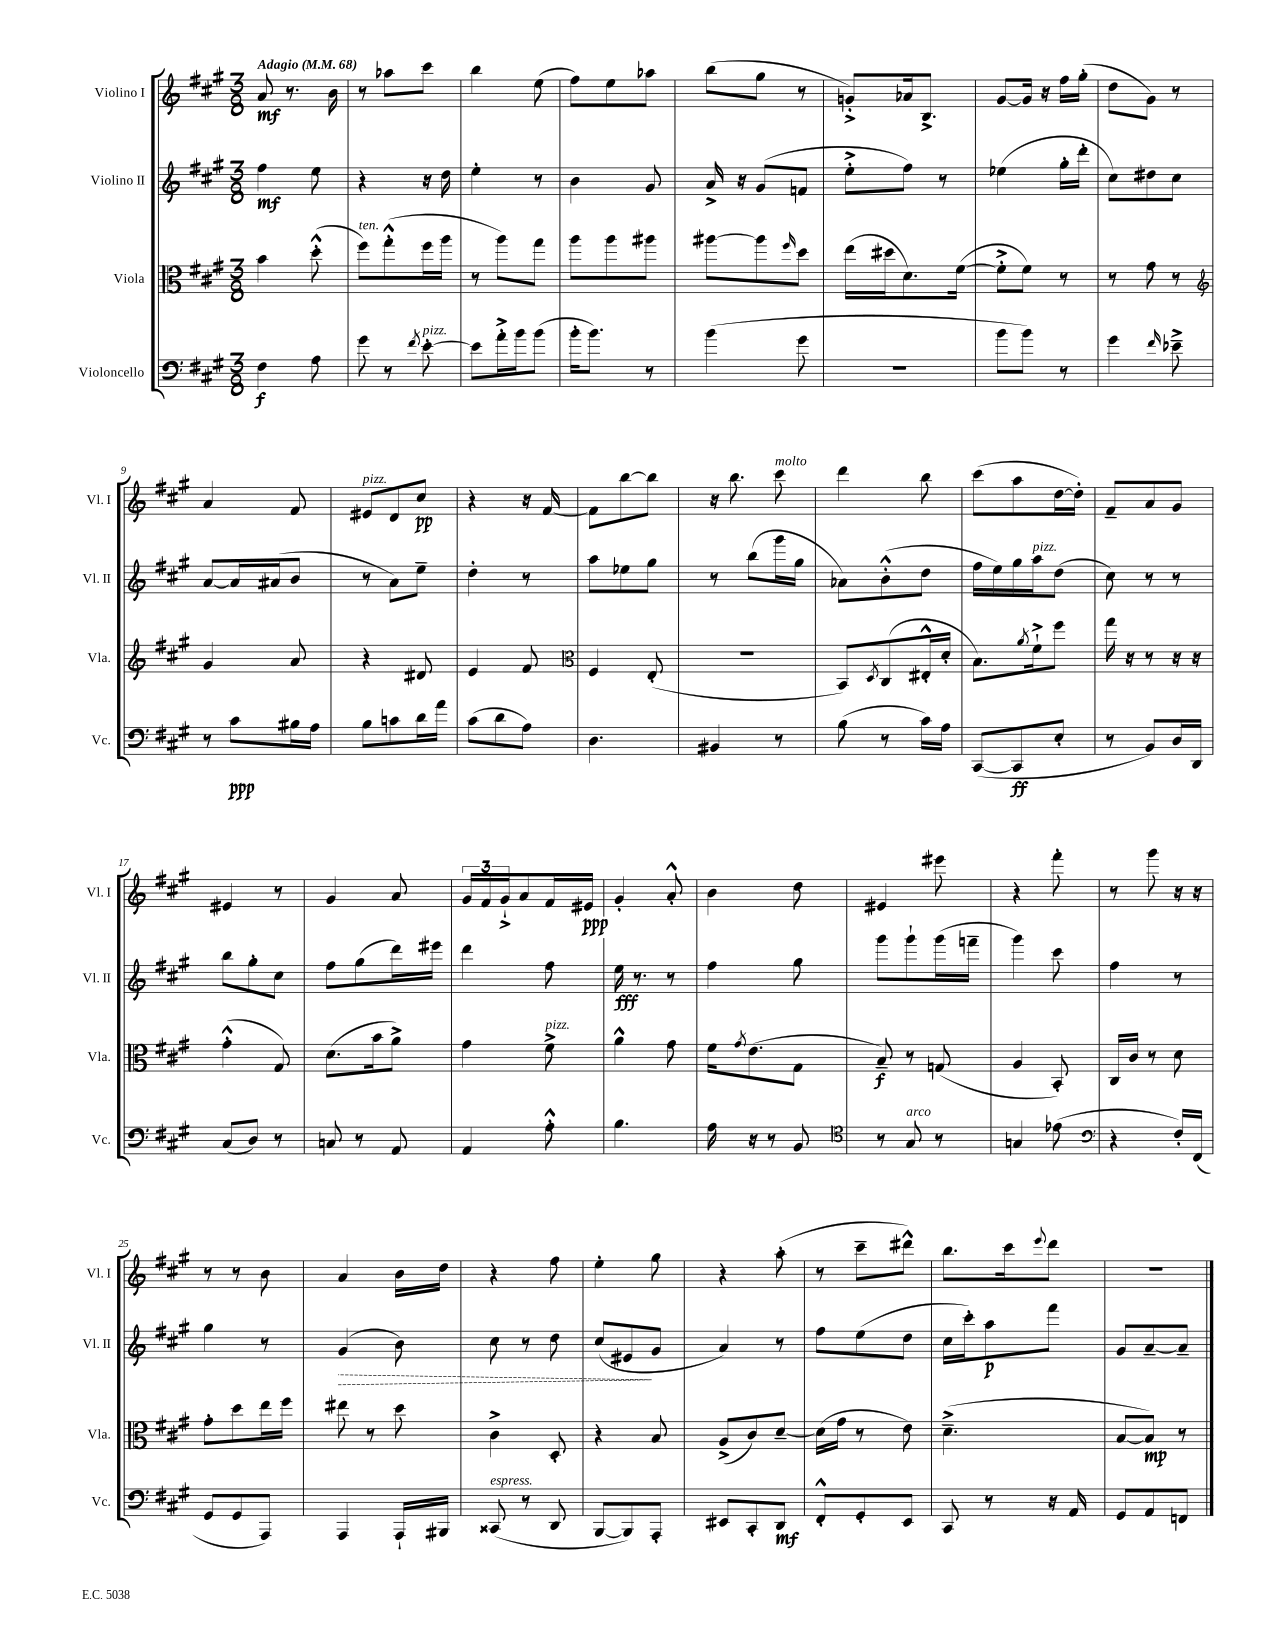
<<
\new StaffGroup <<
\new Staff = "s0" \with { instrumentName = "Violino I" shortInstrumentName = "Vl. I" } {
    \clef treble \key a \major \numericTimeSignature \time 3/8 \tempo "Adagio" 4 = 68
    a'8\mf r8. b'16 |
    r8 aes''8 cis'''8 |
    b''4 e''8( |
    fis''8) e''8 aes''8 |
    b''8( gis''8 r8 |
    g'8-.->) aes'16 b8.-> |
    gis'8~ gis'16 r16 fis''16 gis''16-.( |
    d''8 gis'8) r8 |
    a'4 fis'8 |
    eis'8^\markup { \italic "pizz." } d'8 cis''8\pp |
    r4 r16 fis'16~ |
    fis'8 b''8~ b''8 |
    r16 b''8. cis'''8^\markup { \italic "molto" } |
    d'''4 b''8 |
    cis'''8( a''8 d''16~ d''16-.) |
    fis'8-- a'8 gis'8 |
    eis'4 r8 |
    gis'4 a'8 |
    \tuplet 3/2 { gis'16 fis'16 gis'16-!-> } a'8 fis'16 eis'16\ppp |
    gis'4-. a'8-.-^ |
    b'4 d''8 |
    eis'4 eis'''8 |
    r4 fis'''8-. |
    r8 gis'''8 r16 r16 |
    r8 r8 b'8 |
    a'4 b'16 d''16 |
    r4 fis''8 |
    e''4-. gis''8 |
    r4 a''8-.( |
    r8 cis'''8-- dis'''8-^) |
    b''8. cis'''16 \appoggiatura { e'''8 } d'''8 |
    r4. \bar "|." |
}
\new Staff = "s1" \with { instrumentName = "Violino II" shortInstrumentName = "Vl. II" } {
    \clef treble \key a \major \numericTimeSignature \time 3/8
    fis''4\mf e''8 |
    r4 r16 d''16 |
    e''4-. r8 |
    b'4 gis'8 |
    a'16-> r16 gis'8( f'8 |
    e''8-.-> fis''8) r8 |
    ees''4( gis''16-. d'''16-. |
    cis''8) dis''8 cis''8 |
    a'8~ a'16 ais'16( b'8 |
    r8 a'8) e''8-- |
    d''4-. r8 |
    a''8 ees''8 gis''8 |
    r8 b''8( gis'''16 gis''16 |
    aes'8) b'8-.-^( d''8 |
    fis''16 e''16) gis''16 a''16^\markup { \italic "pizz." } d''8( |
    cis''8) r8 r8 |
    b''8 gis''8-. cis''8 |
    fis''8 gis''8( d'''16) eis'''16 |
    d'''4 fis''8 |
    e''16\fff r8. r8 |
    fis''4 gis''8 |
    gis'''8 gis'''8-! gis'''16( f'''16-- |
    gis'''4) cis'''8 |
    fis''4 r8 |
    gis''4 r8 |
    \once \override Hairpin.style = #'dashed-line gis'4\>( b'8) |
    cis''8 r8 d''8 |
    cis''8( eis'8\! gis'8 |
    a'4) r8 |
    fis''8 e''8( d''8 |
    cis''16 cis'''16-.) a''8\p fis'''8 |
    gis'8 a'8~-- a'8-- \bar "|." |
}
\new Staff = "s2" \with { instrumentName = "Viola" shortInstrumentName = "Vla." } {
    \clef alto \key a \major \numericTimeSignature \time 3/8
    b'4 d''8-.-^( |
    fis''8^\markup { \italic "ten." }) gis''8-.-^( fis''16 a''16 |
    r8 a''8) gis''8 |
    a''8 a''8 ais''8 |
    ais''8~ ais''8 \grace { fis''16 } d''8 |
    e''16( dis''16 d'8.) fis'16~( |
    fis'8-.-> fis'8) r8 |
    r8 gis'8 r8 |
    \clef treble gis'4 a'8 |
    r4 dis'8 |
    e'4 fis'8 |
    \clef alto fis4 e8-.( |
    R4. |
    b,8) \acciaccatura { d8 } cis8( eis16-.-^ d'16-. |
    b8.) \acciaccatura { a'8 } fis'16-!-> fis''8 |
    gis''16 r16 r8 r16 r16 |
    gis'4-.-^( gis8) |
    d'8.( b'16 a'8->) |
    gis'4 fis'8->^\markup { \italic "pizz." } |
    a'4-^ gis'8 |
    fis'16 \acciaccatura { gis'8 } e'8.( gis8 |
    b8--\f) r8 g8( |
    a4 b,8-.) |
    cis16 cis'16 r8 d'8 |
    gis'8-. d''8 e''16 fis''16 |
    eis''8 r8 d''8 |
    cis'4-> d8-. |
    r4 b8 |
    a8->( cis'8) d'8~-- |
    d'16( gis'16 r8 e'8) |
    d'4.--->( |
    b8~ b8\mp) r8 \bar "|." |
}
\new Staff = "s3" \with { instrumentName = "Violoncello" shortInstrumentName = "Vc." } {
    \clef bass \key a \major \numericTimeSignature \time 3/8
    fis4\f a8 |
    gis'8 r8 \acciaccatura { fis'8 } e'8~-.^\markup { \italic "pizz." } |
    e'8 a'16-.-> b'16 b'8( |
    b'16-. b'8.) r8 |
    b'4( gis'8 |
    R4. |
    b'8 b'8) r8 |
    gis'4 \grace { fis'16 } ees'8---> |
    r8 cis'8\ppp bis16 a16 |
    b8 c'8 d'16 a'16 |
    cis'8( d'8 a8) |
    d4. |
    bis,4 r8 |
    b8( r8 cis'16) a16 |
    cis,8~( cis,8\ff e8-. |
    r8 b,8) d16 d,16 |
    cis8( d8) r8 |
    c8 r8 a,8 |
    a,4 a8-.-^ |
    b4. |
    a16 r16 r8 b,8 |
    \clef tenor r8 gis8^\markup { \italic "arco" } r8 |
    g4 ees'8( |
    \clef bass r4 fis16-.) fis,16( |
    gis,8 gis,8 a,,8) |
    a,,4 a,,16-! bis,,16 |
    cisis,8^\markup { \italic "espress." }( r8 d,8 |
    b,,8~ b,,8) a,,8-. |
    eis,8 cis,8-. d,8\mf |
    fis,8-.-^ gis,8-. e,8 |
    cis,8 r8 r16 a,16 |
    gis,8 a,8 f,8 \bar "|." |
}
>>
>>
